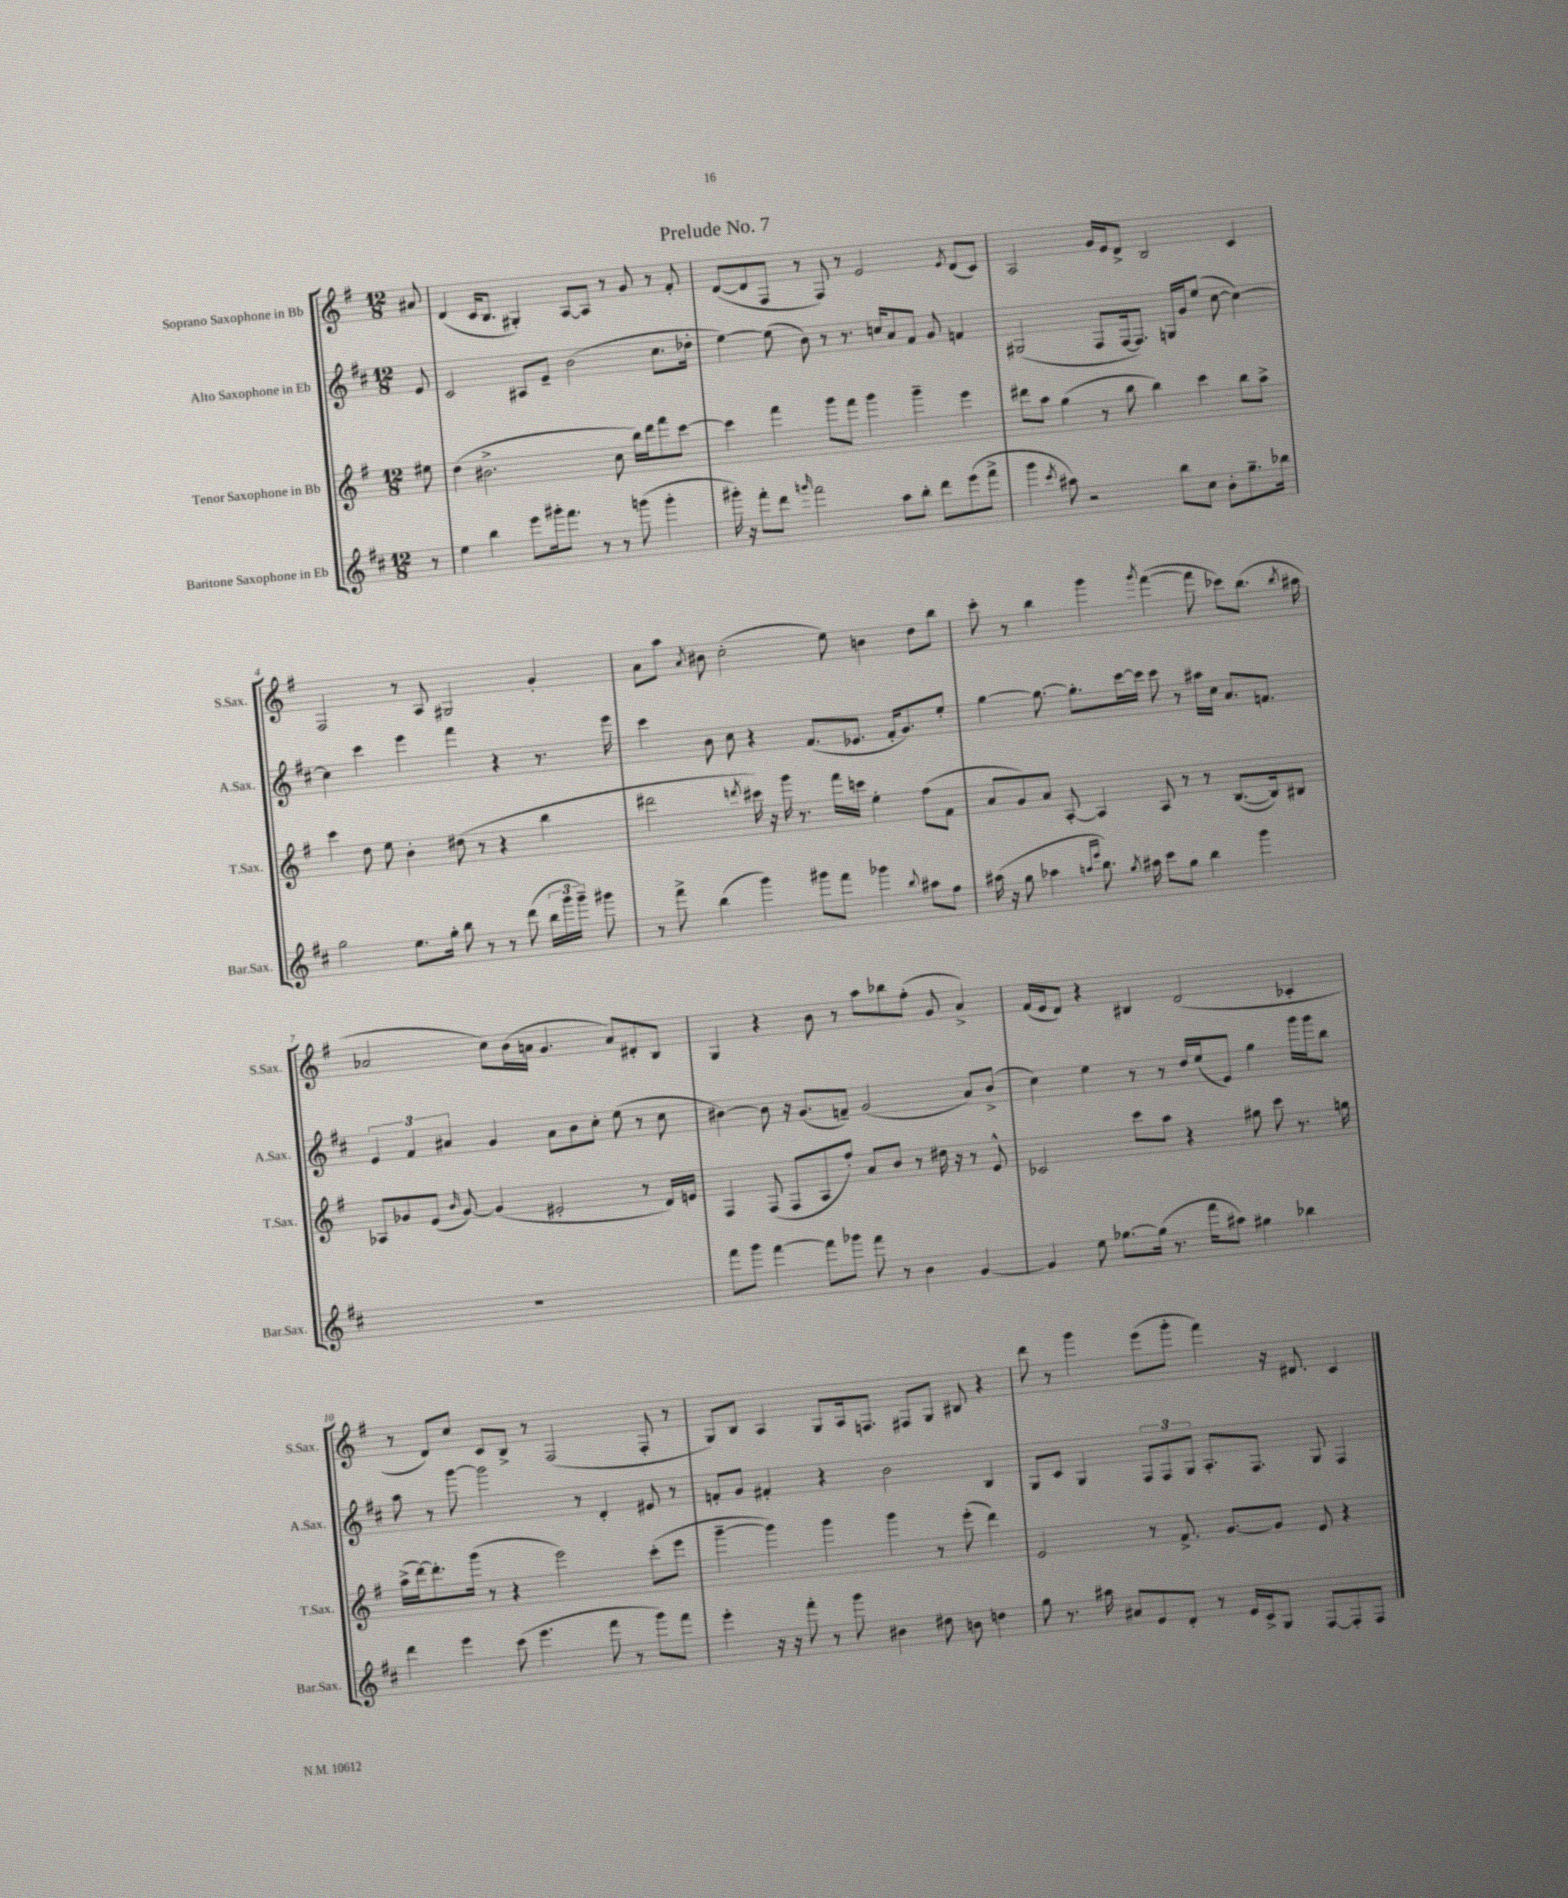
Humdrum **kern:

**kern	**kern	**kern	**kern
*staff4	*staff3	*staff2	*staff1
*clefG2	*clefG2	*clefG2	*clefG2
*k[f#c#]	*k[f#]	*k[f#c#]	*k[f#]
*M12/8	*M12/8	*M12/8	*M12/8
8r	8ee#	8e	8a#
=	=	=	=
4ee	(4dd	2c#	(4d
4bb	2.b#^	.	16c
.	.	.	8.B
8eee	.	8A#	4G#')
16ggg#'	.	8e~	.
8.fff#	.	.	.
.	.	(2b	[8A
8r	.	.	8A]
8r	8cc	.	8r
(8ggg	16bb)	.	8g
.	16ddd	.	.
4ggg'	8fff#	8.cc#	8r
.	[8ccc	.	8f#'
.	.	16dd-'	.
=	=	=	=
16ggg#')	4ccc]	[4ee)	([8d
16r	.	.	.
8fff#'	.	.	8d]
8ddd	4fff#	(8ee]	8F#
16qqggg	.	.	.
2fff#	.	8b)	8r
.	8ggg	8r	8F#)
.	8fff#	8.r	8r
.	4ggg	.	2e
.	.	16cc	.
8aa	.	8a	.
8bb'	4ggg~	8f#	.
8ddd	.	8g	.
.	.	.	8qe
(8eee	4eee	4f	(8d
8fff#^	.	.	8c)
=	=	=	=
4ggg	8ddd#	(2G#	2A
.	8aa	.	.
8qccc#	.	.	.
8aa#)	(4gg	.	.
2r	.	.	.
.	8r	8F#	16g
.	.	.	16e
.	8bb	[16F#	8d^
.	.	8.F#])	.
.	4bb)	.	2B
8bb	.	16G	.
.	.	16g	.
8cc#	4ccc	(8ee	.
8b'	.	[8cc#	.
8.gg~	8bb	4cc#_)	4c
.	8aa^	.	.
16bb-	.	.	.
=	=	=	=
2gg	4ccc	4cc#]	2F#
.	8dd	4ccc#	.
.	8ee	.	.
8.ee	4b'	4eee	8r
.	.	.	8A
16gg'	.	.	.
8bb	(8dd#	4fff#	2G#
8r	8r	.	.
8r	4r	4r	.
(8ddd	.	.	.
24bb	4bb	8.r	4g'
24ggg	.	.	.
24ggg~)	.	.	.
8ggg#	.	.	.
.	.	16eee	.
=	=	=	=
8r	2ddd#	4ccc#	8a
8fff#^	.	.	8aa
.	.	.	8qa
(4bb	.	8b	8b#
.	.	8cc#	(2cc'
.	8qddd	.	.
4ggg)	16ccc#)	4r	.
.	16r	.	.
.	16ggg	.	.
.	8.r	.	.
8ggg#	.	(8.f#	.
8fff#	16fff#	.	8ee)
.	16ccc	8.e-	.
4ggg-	4ee'	.	4b
.	.	16f#'	.
.	.	8.g)	.
8qqbb	.	.	.
8aa#	(8ff#	.	8dd
8ff#	8f#	8ee'	8bb
=	=	=	=
(16aa#	8a	[4gg	8ccc'
16r	.	.	.
8gg	8g)	.	8r
4aa-	8a	8.gg_	4bb
.	[8A'	.	.
.	.	8.gg']	.
16qqaa	.	.	.
16qqeee	.	.	.
8.bb)	4A]	.	4ggg
.	.	[16ccc#	.
8qgg	.	.	.
16aa#	.	16ccc#]	.
.	.	.	8qggg
8ccc#	8A	8ccc#	([4fff#
8gg	8r	8r	.
4bb	8r	16aa#	8fff#]
.	.	16cc#	.
.	([8.B	8.a	8ccc-)
4ggg	.	.	(8.bb
.	16B])	8.f	.
.	8B#	.	.
.	.	.	8qbb
.	.	.	16aa#
=	=	=	=
1.r	8A-	6e	2a-
.	8g-	.	.
.	.	6f#	.
.	(8e	.	.
.	.	6a#	.
.	16qqb	.	.
.	[8g-)	.	.
.	(4g-]	4g	8cc)
.	.	.	(16b
.	.	.	16a
.	2e#'	8a#	4.g
.	.	8b	.
.	.	8cc#'	.
.	.	(8ee	8a)
.	8r	8r	8d#'
.	16d)	8cc#	8B
.	16e	.	.
=	=	=	=
8fff#	4F#	[4b#)	4G
8ggg	.	.	.
[4fff#	(8F#	8b#]	4r
.	8F#	16r	.
.	.	(8.g	.
8fff#]	8A	.	8b
8ggg-	8ff#')	8f~)	8r
8fff#	8a	(2g	8aa
8r	8b	.	8bb-
4b	8r	.	(8ff#'
.	16dd#	.	8g
.	16r	.	.
[4g	8r	8a)	4a^)
.	8e^^	(8b#^	.
=	=	=	=
4g]	2c-	4cc#)	(16f#
.	.	.	16e
.	.	.	8d)
8ee	.	4ee	4r
[8.gg-	.	.	.
.	8ccc	8r	4B#
(16gg-]	.	.	.
8.r	8aa	8r	.
.	4r	16dd	(2d
16fff#	.	(16ee	.
8aa#)	.	8e)	.
4gg#	8gg#	4gg	.
.	8ccc	.	.
4bb-	8.r	16ggg	4c-'
.	.	16ggg	.
.	.	8bb	.
.	16gg	.	.
=	=	=	=
4ddd	(16aa^	8aa	8r
.	[16ddd)	.	.
.	8.ddd']	8r	8d)
4eee	.	[8ggg	8cc
.	(16ggg	.	.
.	8r	2ggg]	8c
(8ccc#	4r	.	8B^
4.eee	.	.	8r
.	2eee)	.	(2F#
.	.	8r	.
8fff#	.	4d'	.
8r	.	.	.
8ggg)	(8ccc'	8e#	8F#'
8fff#	8eee	8r	8r
=	=	=	=
4eee'	[4ggg~	8f'	8G)
.	.	8g	8B
16r	4ggg])	4f#'	4A
16r	.	.	.
8fff#'	.	.	.
8r	4ggg	4r	8G
8ggg	.	.	16A
.	.	.	8.F
4b#	4ggg	2b	.
.	.	.	8F#
8dd#	8r	.	8G
8b	(8eee'	.	8B#
4dd	4ddd)	4B	4r
=	=	=	=
8gg	2e	8G	8ddd
8.r	.	8c#	8r
.	.	4G	4ggg
16aa#	.	.	.
8a#	.	.	.
8e	8r	12F#	(8eee
.	.	12F#	.
8d'	8.f#^	.	8ggg'
.	.	12G	.
8r	.	8.A'	4fff#)
.	[8.g	.	.
16e	.	.	.
16c#^	.	8.F#	.
8G	8g]	.	16r
.	.	.	8.d#
[8F#	8e	8G	.
8F#']	4r	4F#	4c
8F#	.	.	.
==	==	==	==
*-	*-	*-	*-
